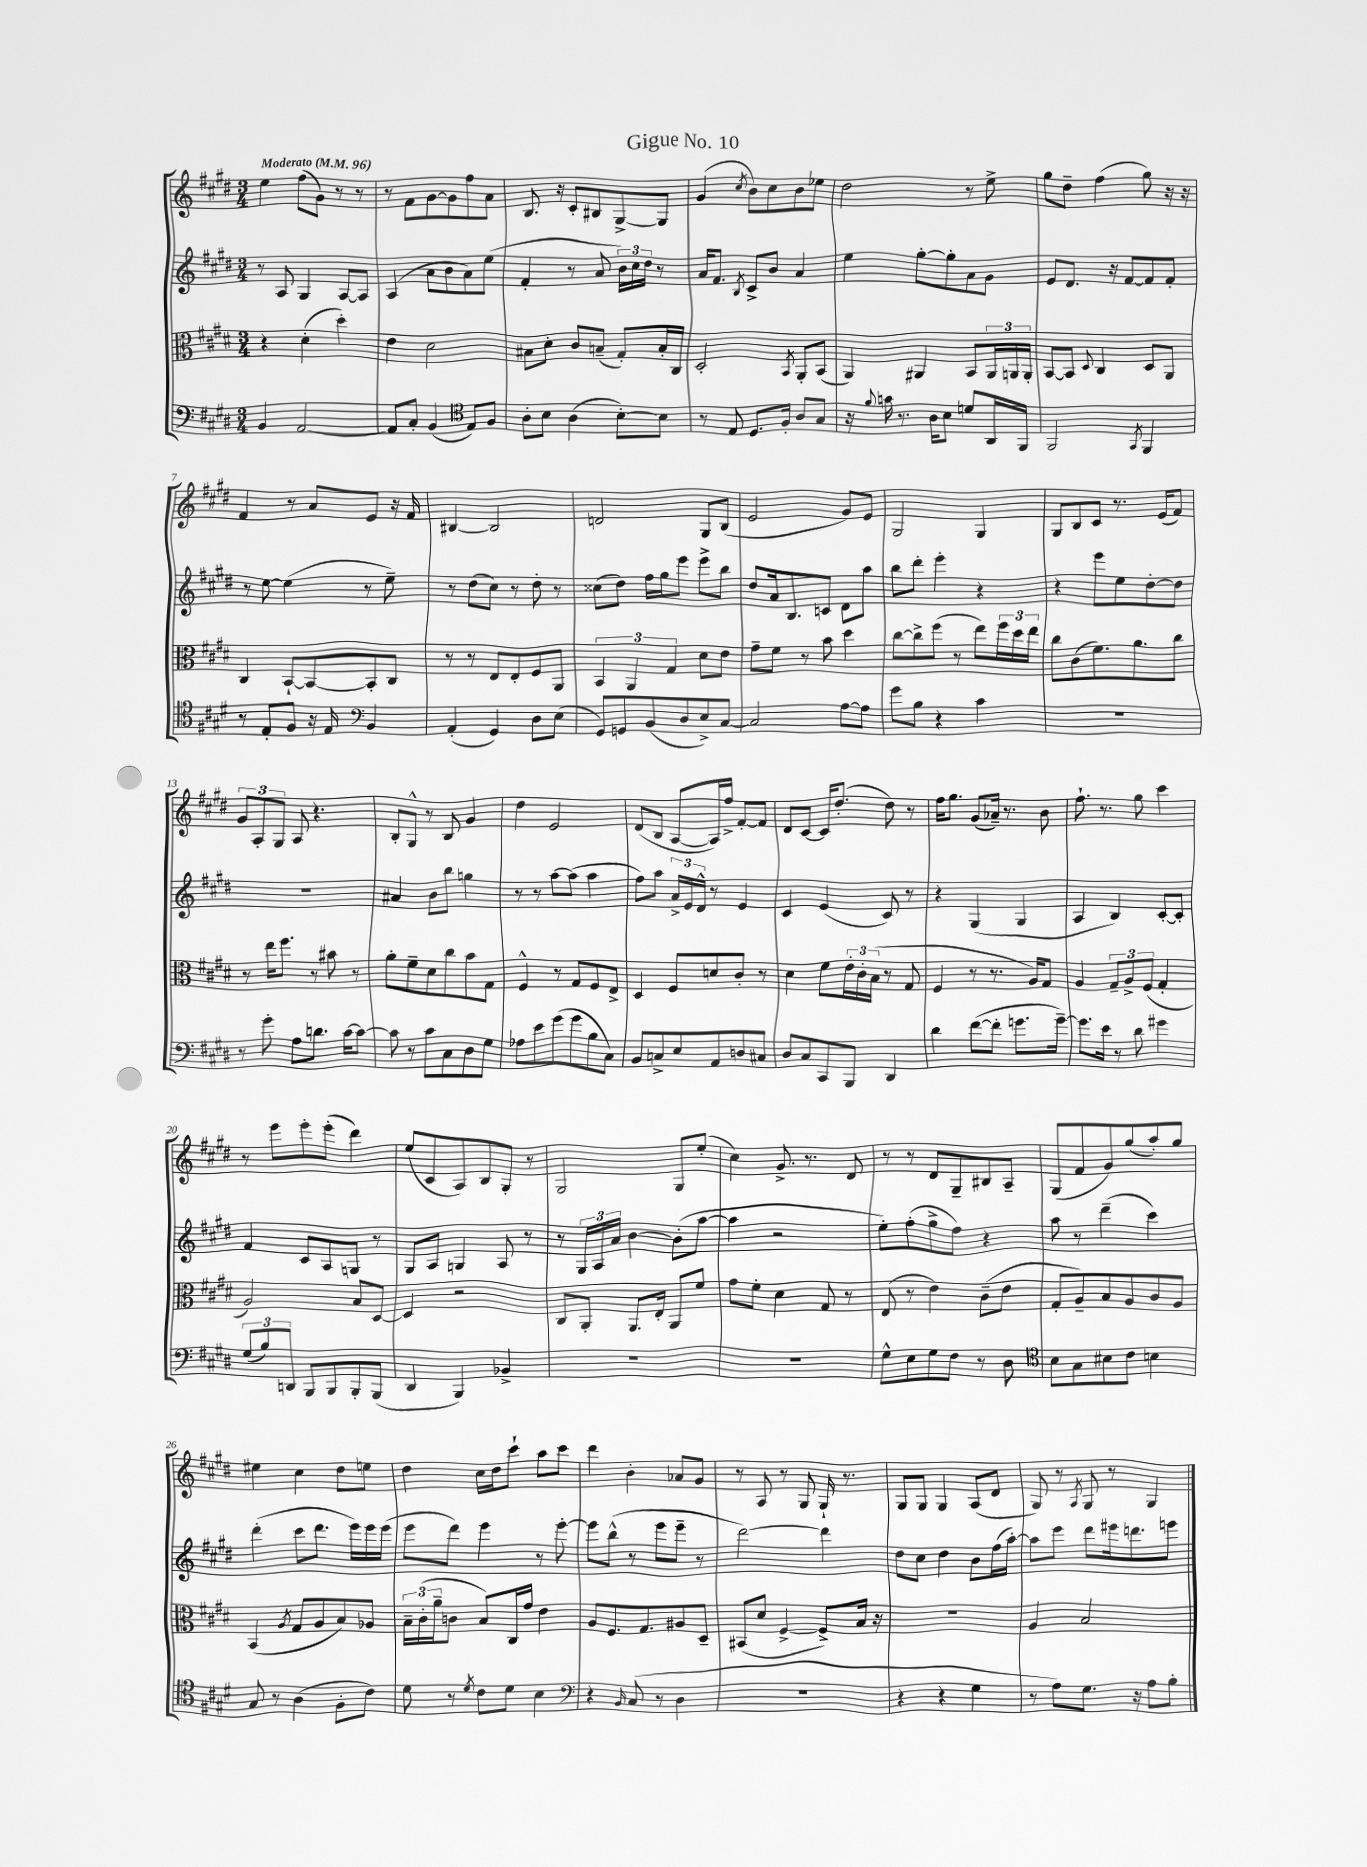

**kern	**kern	**kern	**kern
*staff4	*staff3	*staff2	*staff1
*clefF4	*clefC3	*clefG2	*clefG2
*k[f#c#g#d#]	*k[f#c#g#d#]	*k[f#c#g#d#]	*k[f#c#g#d#]
*M3/4	*M3/4	*M3/4	*M3/4
*MM96	*MM96	*MM96	*MM96
4BB/	4r	8r	4ee\
.	.	8A/	.
[2AA/	(4d#'\	4G#/	(8ff#\L
.	.	.	8g#\J)
.	4dd#'\)	[8A/L	8r
.	.	8A/]J	8r
=	=	=	=
8AA/]L	4e\	(4A/	8r
8C#'/J	.	.	8f#\L
(4BB/	2d#\	8a\L	[8g#\
.	.	8b\	8g#\]
*clefC4	*	*	*
8E/L)	.	8a\)	8ff#\
8F#/J	.	(8ee\J	8a\J
=	=	=	=
8A'\L	8B#\L	4f#'/	8.B/
8B\J	8d#'\J	.	.
.	.	.	16r
(4A\	8c#/L	8r	8c#'/L
.	(8B~/J	8a/	8B#/
[8B'\L)	8G#'/L)	24b\LL)	[8G#^/
.	.	24cc#\	.
.	.	24dd#\JJ	.
8B\]J	16B'/L	8r	8G#/]J
.	16C#/JJ	.	.
=	=	=	=
8r	2D#'/	16a/LK	(4g#/
.	.	8.f#/J	.
8E/	.	.	.
.	.	8qB/	8qcc#/
8.D#/L	.	8c#^/L	8b\L)
.	.	8b/J	8cc#\
16F#'/Jk	.	.	.
.	8qBB/	.	.
8A/L	8AA'/L	4a/	8b\
8G#/J	(8BB/J	.	8ee-\J
=	=	=	=
16r	4AA/)	4ee\	2dd#\
8qqf#/	.	.	.
16g\	.	.	.
8.r	.	.	.
.	4AA#/	[8gg#'\L	.
16A\LK	.	.	.
8B\J	.	8gg#'\]	.
8d/L	8BB/L	8a\	8r
16AA/L	24AA#/L	8g#\J	8ee^\
.	24AA/	.	.
16FF#/JJ	.	.	.
.	24AA'/JJ	.	.
=	=	=	=
2FF#/	[8BB/L	8e/L	8gg#\L
.	8BB/]J	8.d#/J	8dd#~\J
.	8qqD#/	.	.
.	4C#/	.	(4ff#\
.	.	16r	.
.	.	[8f#/L	.
8qGG#/	.	.	.
4FF#/	8D#/L	8f#/]	8gg#\)
.	8AA/J	8f#'/J	16r
.	.	.	16r
=	=	=	=
8r	4C#/	8r	4f#/
8E'/L	.	[8ee\	.
8F#/J	[8BB`/L	(4ee\]	8r
16r	8BB/_	.	8a/L
16E/	.	.	.
*clefF4	*	*	*
4BB/	8BB'/]	8r	8e/J
.	8C#/J	8ee~\)	16r
.	.	.	16f#/
=	=	=	=
(4AA'/	8r	8r	[4B#/
.	8r	(8dd#\L	.
4GG#/)	8E/L	8cc#\J)	2B#/]
.	8E'/	8r	.
8D#\L	8F#/	8dd#'\	.
(8E\J	8AA/J	8r	.
=	=	=	=
8GG#/L)	6BB/	(8cc##\L	2d/
8GG/	.	8dd#\J)	.
.	6AA/	.	.
(8BB/	.	16ff#\LL	.
.	.	16gg#\J	.
.	6G#/	.	.
8D#/	.	8eee\J	.
8E^/)	8d#\L	8eee^\L	8G#/L
[8C#/J	8e\J	8bb\J	(8B/J
=	=	=	=
2C#/]	8g#~\L	8dd#/L	2e/
.	8f#\J	16a/k	.
.	.	8.B/	.
.	8r	.	.
.	8b\	8c/J	.
[8A\L	4dd#\	8d#\L	8g#/L)
8A\]J	.	8aa\J	8e/J
=	=	=	=
8g#\L	[8cc#\L	8bb\L	2G#/
8B\J	8cc#^\]	8ddd#'\J	.
4r	(8ff#\J	4eee'\	.
.	8r	.	.
4c#\	8ee\L)	4r	4G#/
.	24ff#\L	.	.
.	24dd#\	.	.
.	24ee\JJ	.	.
=	=	=	=
2.r	8cc#\L	4r	8G#/L
.	(8c#\	.	8B/
.	8.f#\)	8eee\L	8c#/J
.	.	8ee\	8.r
.	8.a\	.	.
.	.	[8dd#'\	.
.	.	.	(16e/LK
.	8cc#\J	8dd#\]J	8f#/J)
=	=	=	=
8r	8r	2.r	12g#/L
.	.	.	12A'/
8g#'\	16ee\LK	.	.
.	.	.	12G#/J
.	8.ff#\J	.	.
8A\L	.	.	8A/
8.d\J	8r	.	4.r
.	8b#\	.	.
[16c#\LK	.	.	.
8c#\_J	8r	.	.
=	=	=	=
8c#\]	8a'\L	4a#/	8B'/L
8r	8f#~\	.	8G#^^/J
8c#\L	8d#\	8b\L	8r
8C#\	8cc#\	8bb\J	8B/
8D#\	8b\	4gg\	4g#/
8G#\J	8G#\J	.	.
=	=	=	=
8A-\L	4F#^^/	8r	4dd#\
8e\	.	8r	.
(8g#\	8r	[8aa\L	2e/
8g#\	8G#/L	(8aa\]J	.
8B\	8F#/	4aa\	.
8C#\J)	8E^/J	.	.
=	=	=	=
8BB/L	4D#/	8ff#\L)	(8d#/L
8C^/	.	8aa\J	8B/J
8E/	8F#/L	24a^/LL	[8A/L
.	.	24e/	.
.	.	24d#^^/JJ	.
8AA/	8d/	8r	16A/]L)
.	.	.	16ff#^/JJ
8D/	8c#'/J	4e/	[8f#'/L
8C#/J	8r	.	8f#/]J
=	=	=	=
8D#/L	4d#\	4c#/	8d#/L
8C#/	.	.	[8c#/J
8CC#/	8f#\L	(4e/	16c#/]LK
.	.	.	(8.dd#'/J
8BBB/J	24e'\L	.	.
.	24c#'\	.	.
.	(24B\JJ	.	.
4DD#/	8r	8c#/)	8dd#\)
.	8G#/	8r	8r
=	=	=	=
4d#\	4F#/	4r	16ff#\LK
.	.	.	8.gg#\J
([8f#\L	8r	(4G#/	(8g#/L
8f#'\]J	8.r	.	16a-~/Jk)
.	.	.	8.r
8.g\L	.	4G#/	.
.	16A/LK)	.	.
.	8G#/J	.	8b\
[16g~\Jk)	.	.	.
=	=	=	=
8.g\]L	4A/	4A/	8.ff#`\
16e\Jk	.	.	8.r
8r	12G#~/L	4B/)	.
.	12A^/	.	.
8d#\	.	.	8gg#\
.	(12F#/J	.	.
4g#\	4G#'/	[8c#'/L	4ccc#\
.	.	8c#'/]J	.
=	=	=	=
(12G#/L	2A/)	4f#/	8r
12B/)	.	.	.
.	.	.	8eee\L
12DD/J	.	.	.
8BBB/L	.	8c#/L	8eee'\
8BBB/	.	8A/	(8eee'\J
8BBB'/	8B/L	8G/J	4ddd#\)
(8BBB/J	[8D#/J	8r	.
=	=	=	=
4DD#/	4D#/]	8G#/L	(8ee/L
.	.	8A/J	8c#/
4BBB/)	2r	4G/	8A/)
.	.	.	8B/
4BB-^/	.	8A/	8G#'/J
.	.	8r	8r
=	=	=	=
2.r	8C#/L	8r	2G#/
.	8AA'/J	24G#/LL	.
.	.	24A/	.
.	.	24a/JJ	.
.	8.AA/L	[4b\	.
.	16E'/Jk	.	.
.	8AA/L	(8b'\]L	8G#/L
.	8f#/J	[8aa\J	(8ee'/J
=	=	=	=
2.r	8g#\L	4aa\]	4cc#\)
.	8f#'\J	.	.
.	4d#\	2r	8.g#^/
.	.	.	8.r
.	8G#/	.	.
.	8r	.	8d#/
=	=	=	=
8G#^^\L	(8E/	8ee'\L)	8r
8E\	8r	(8ff#'\	8r
8G#\	4e\)	8gg#^\	8d#/L
8F#\J	.	8ff#\J)	8G#~/
8r	(8c#~\L	4r	8B#/
8D#\	8e\J	.	8A~/J
=	=	=	=
*clefC4	*	*	*
8B\L	8G#'/L	8aa\	(8G#/L
8G#\	8A~/)	8r	8f#/
8B#\	8B/	(4ddd#~\	8g#/)
8c#\J	8A/	.	(8gg#/
4B\	8c#/	4ccc#\)	8aa'/)
.	8A/J	.	8gg#/J
=	=	=	=
8G#/	(4BB/	(4ddd#'\	4ee#\
8r	.	.	.
.	8qA/	.	.
(4A\	8G#/L	8ccc#\L	4cc#\
.	8A/	8.ddd#\J	.
8F#'\L	8B/)	.	8dd#\L
.	.	16eee\LL)	.
8c#\J)	8A-/J	16eee\	8ee\J
.	.	(16eee\JJ	.
=	=	=	=
8d#\	24B~\LL	8eee\L	4dd#\
.	(24c#'\	.	.
.	24a~\J	.	.
8r	8c\J	8ddd#\J)	.
8qd#/	.	.	.
8c#\L	8B/L)	4eee\	16cc#\LL
.	.	.	16dd#\J
8d#\J	16C#/L	.	8ccc#`\J
.	16g#/JJ	.	.
4B\	4e\	8r	8aa\L
.	.	[8eee'\	8ccc#\J
=	=	=	=
*clefF4	*	*	*
4r	8A/L	8eee\]L	4ddd#\
.	8.F#/	(8bb^^\J	.
16qqBB/	.	.	.
(8C#/	.	8r	4b'\
.	8.G#/	.	.
8r	.	8eee\L	.
4D#\	8A#/	8eee~\J	8a-/L
.	8D#~/J	8r	8g#/J
=	=	=	=
2.r	(8BB#/L	[2ddd#\)	8r
.	8d#/J	.	8A/
.	[4F#^/	.	8r
.	.	.	8G#/
.	8F#^/]L)	4ddd#\]	16G#`/
.	.	.	8.r
.	16B/Jk	.	.
.	16r	.	.
=	=	=	=
4r	2.r	8dd#\L	8G#/L
.	.	8cc#\J	8G#/J
4r	.	4dd#\	4G#/
4G#\	.	8b\L	(8A/L
.	.	(16ff#\L	8d#/J
.	.	[16aa'\JJ)	.
=	=	=	=
8r	4A/	8aa\]L	8G#/)
8A\L)	.	8eee\J	8r
.	.	.	8qA/
8.G#\J	2B/	8ddd#\L	8G#/
.	.	16eee#\k	8r
16r	.	8.ddd\	.
8A\L	.	.	4G#/
8B'\J	.	8eee\J	.
==	==	==	==
*-	*-	*-	*-
